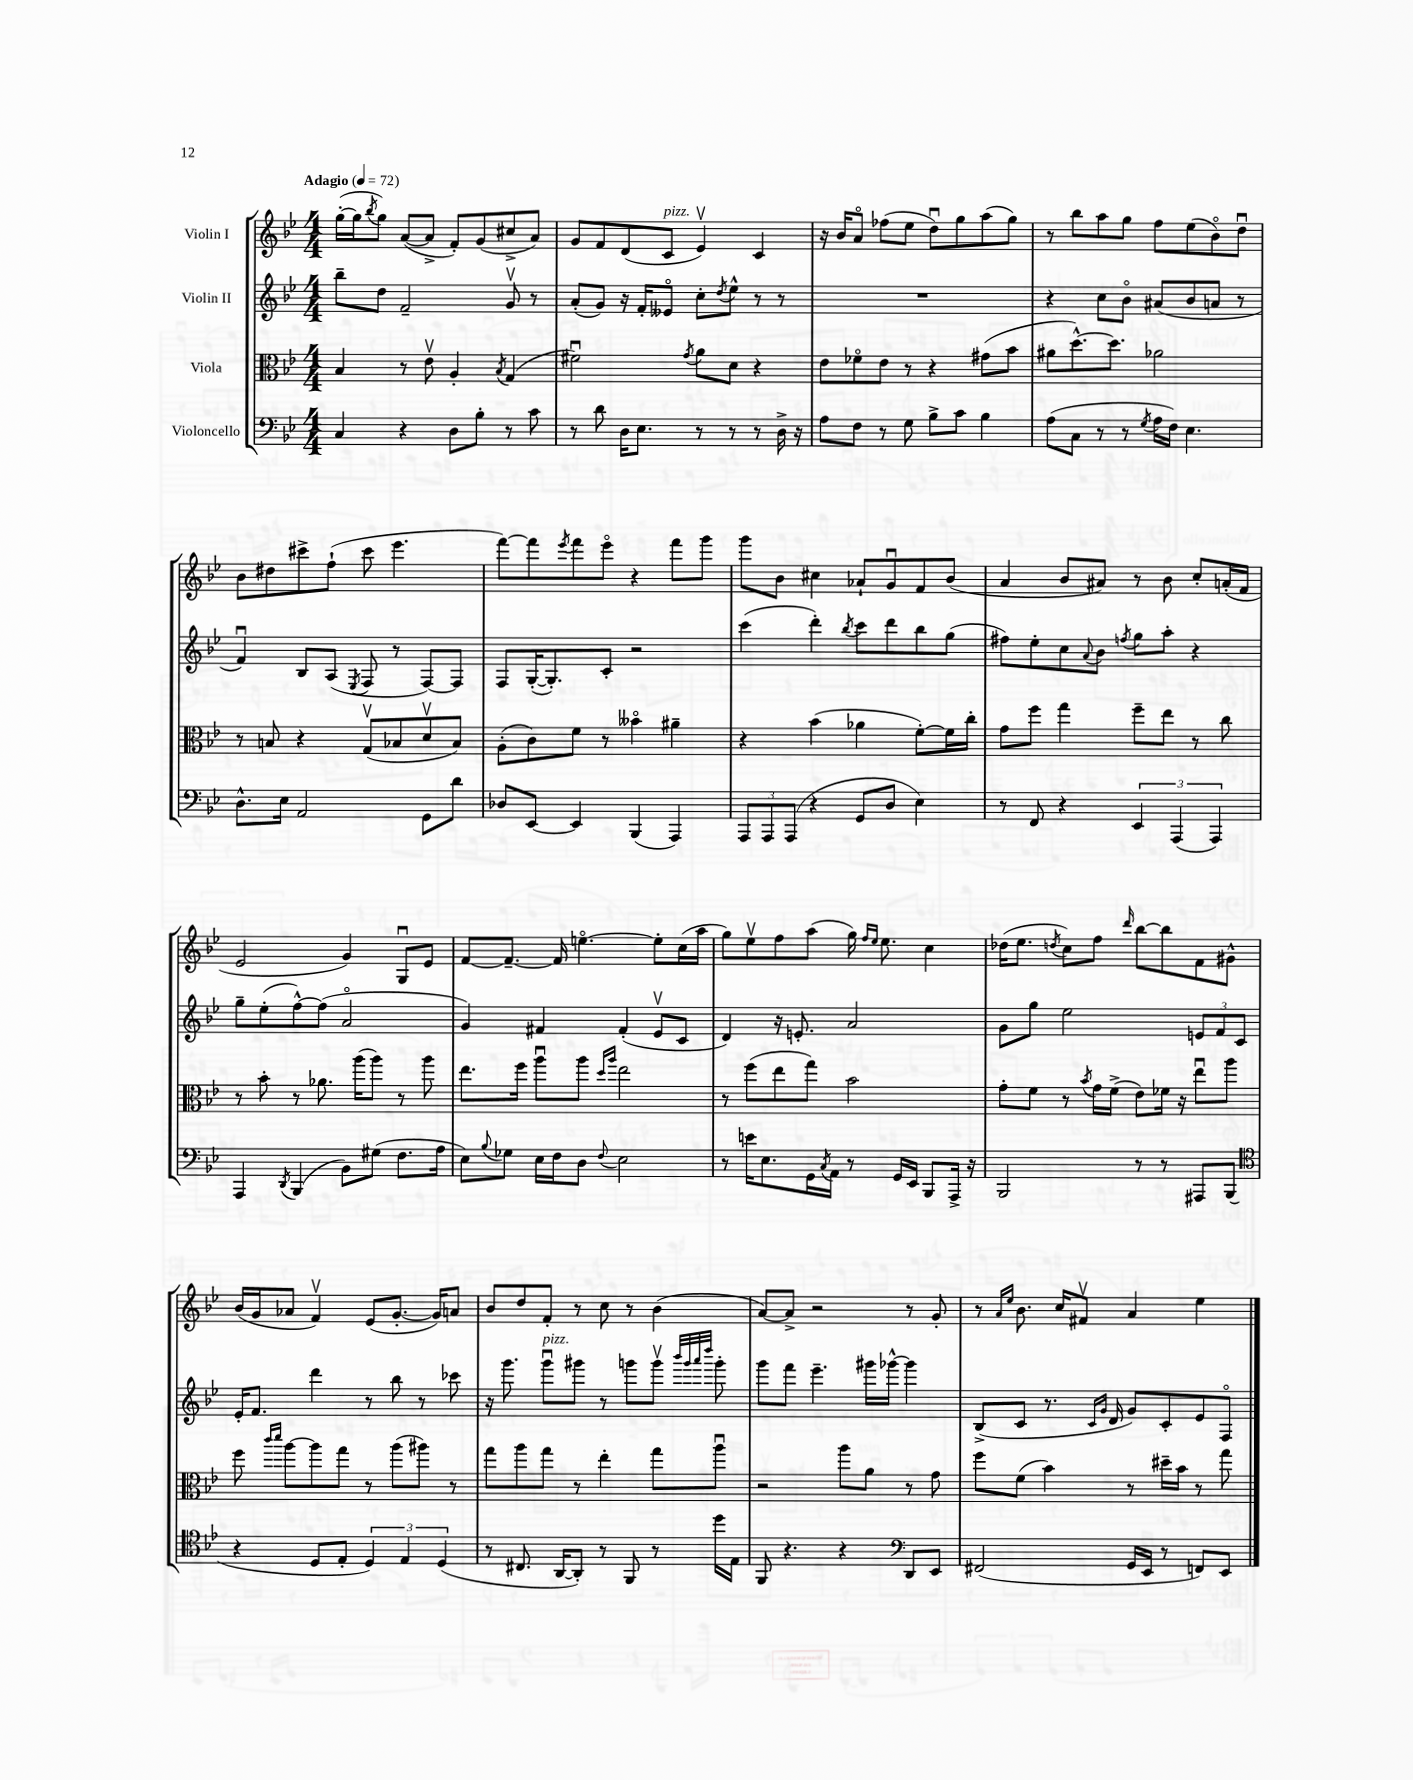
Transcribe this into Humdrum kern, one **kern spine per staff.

**kern	**kern	**kern	**kern
*part4	*part3	*part2	*part1
*staff4	*staff3	*staff2	*staff1
*I"Violoncello	*I"Viola	*I"Violin II	*I"Violin I
*clefF4	*clefC3	*clefG2	*clefG2
*k[b-e-]	*k[b-e-]	*k[b-e-]	*k[b-e-]
*M4/4	*M4/4	*M4/4	*M4/4
*MM72	*MM72	*MM72	*MM72
=1	=1	=1	=1
!	!	!	!LO:TX:a:B:t=Adagio
4C/	4B-/	8bb-~\L	([16gg'\LL
.	.	.	16gg\J]
.	.	.	8qbb-/
.	.	8dd\J	8gg\J)
4r	8r	2f~/	([8a/L
.	8e-v\	.	8a^/J]
8D\L	4A'/	.	8f'/L)
8B-'\J	.	.	(8g/
.	8qB-/	.	.
8r	(4G/	8gv/	8cc#X^/
8c\	.	8r	8a/J)
=2	=2	=2	=2
8r	2f#Xu\)	(8a'/L	8g/L
8d\	.	8g/J)	8f/
16D\KL	.	16r	(8d/
8.E-\J	.	16f'/KL	.
!	!	!	!LO:TX:a:i:t=pizz.
.	.	8e--X/J	8c/J
.	8qg/	.	.
8r	8a\L	8cc'\L	4e-v/)
.	.	8qdd/	.
8r	8d\J	8ee-^^\J	.
8r	4r	8r	4c/
16D^\	.	8r	.
16r	.	.	.
=3	=3	=3	=3
8A\L	8e-\L	1r	16r
.	.	.	16b-/KL
8F\J	8f-X\	.	8a/J
8r	8e-\J	.	(8ff-X\L
8G\	8r	.	8ee-\J
8B-^\L	4r	.	8ddu\L)
8c\J	.	.	8gg\
4B-\	(8g#X\L	.	(8aa\
.	8b-\J	.	8gg\J)
=4	=4	=4	=4
(8A\L	8a#X\L	4r	8r
8C\J	[8.dd^^\)	.	8bb-\L
8r	.	8cc\L	8aa\
.	8.dd\J]	.	.
8r	.	8b-\J	8gg\J
8qG/	.	.	.
16A\LL	2a-X\	(8a#X/L	8ff\L
16F\JJ)	.	.	.
4.E-\	.	8b-/	(8ee-\
.	.	8an/J	8b-\)
.	.	8r	8ddu\J
!!LO:LB:g=z
=5	=5	=5	=5
8.D^^\L	8r	4fu/)	8b-\L
.	8Bn/	.	8dd#X\
16E-\Jk	.	.	.
2AA/	4r	8B-/L	8ccc#X^\
.	.	(8A/J	(8ff`\J
.	.	8qE-/	.
.	(8Gv/L	8F/	8ccc#\
.	8B-X/	8r	4.eee-\
8GG\L	8dv/	[8F/L)	.
8d\J	8B-/J)	8F/J]	.
=6	=6	=6	=6
8D-X/L	(8A'\L	8F/L	[8fff\L)
[8EE-/J	8c\)	([16G'/K	8fff\]
.	.	8.G'/])	.
.	.	.	8qeee-/
4EE-/]	8f\J	.	8fff\
.	8r	8c'/J	8eee-\J
(4BBB-/	4b--X\	2r	4r
4AAA/)	4a#X~\	.	8fff\L
.	.	.	8ggg\J
=7	=7	=7	=7
12AAA/L	4r	(4ccc\	8ggg\L
12AAA/	.	.	.
.	.	.	8b-\J
(12AAA/J	.	.	.
4r	(4b-\	4ddd'\)	4cc#X\
.	.	8qbb-/	.
8GG/L	4a-X\	8ccc\L	8a-X`/L
8D/J	.	8ddd\	8gu/
4E-\)	[8f'\L)	8bb-\	8f/
.	16f\L]	(8gg\J	(8b-/J
.	16cc'\JJ	.	.
=8	=8	=8	=8
8r	8g\L	8ff#X\L)	4a/
8FF/	8ff\J	8ee-'\	.
4r	4gg\	8cc\	8b-/L
.	.	8qqa/	.
.	.	8b-\J	8a#X/J)
.	.	8qffn/	.
6EE-/	8ff~\L	8gg\L	8r
.	8ee-\J	8aa'\J	8b-\
(6AAA/	.	.	.
.	8r	4r	8cc'/L
6AAA/)	.	.	.
.	8cc\	.	(16an'/L
.	.	.	16f/JJ
!!LO:LB:g=z
=9	=9	=9	=9
4AAA/	8r	8gg~\L	2e-/
.	8b-'\	(8ee-'\	.
8qDD/	.	.	.
(4BBB-/	8r	[8ff^^\)	.
.	8.a-X\	(8ff\J]	.
8BB-\L)	.	2a/	4g/)
.	(16aa\KL	.	.
(8G#X\J	8aa\J)	.	.
8.F\L	8r	.	8Gu/L
.	8aa\	.	8e-/J
16A\Jk	.	.	.
=10	=10	=10	=10
8E-\L)	8.ee-\L	4g/)	[8f/L
8qqB-/	.	.	.
8G-X\J	.	.	8.f~/J_
.	16ff\Jk	.	.
16E-\LL	8aau\L	4f#X/	.
16F\J	.	.	16f/]
8D\J	8aa\J	.	[4.een\
.	16qqdd/LL	.	.
8qqF/	16qqaa/JJ	.	.
2E-\	2ee-\	(4f#'/	.
.	.	8e-v/L	8ee'\L]
.	.	8c/J	(16cc\L
.	.	.	16aa\JJ
=11	=11	=11	=11
8r	8r	4d/)	8gg\L)
16en\KL	(8ff\L	.	8ee-v\
8.E-\	.	.	.
.	8ee-\	16r	8ff\
.	.	8.en'/	.
16GG\L	8gg\J)	.	(8aa\J
8qC/	.	.	.
16AA\JJ	.	.	.
8r	2b-\	2a/	16gg\)
.	.	.	16qqff/LL
.	.	.	16qqee-/JJ
.	.	.	8.ee-\
16GG/LL	.	.	.
16EE-/JJ	.	.	.
8BBB-/L	.	.	4cc\
16AAA^/Jk	.	.	.
16r	.	.	.
=12	=12	=12	=12
2BBB-/	8g'\L	8g\L	(16dd-X\KL
.	.	.	8.ee-\J
.	8f\J	8gg\J	.
.	.	.	8qddn/
.	8r	2ee-\	8cc\L)
.	8qb-/	.	.
.	16g\LL	.	8ff\J
.	(16f^\JJ	.	.
.	.	.	16qqddd/
8r	8e-\L)	.	[8bb-\L
8r	16f-X\Jk	.	8bb-\]
.	16r	.	.
8AAA#X/L	8ee-u\L	12en/L	8f\
.	.	12f/	.
(8BBB-/J	8aa\J	.	8g#X^^\J
.	.	12c/J	.
!!LO:LB:g=z
=13	=13	=13	=13
*clefC4	*	*	*
4r	8ff\	16e-'/KL	(16b-/LL
.	.	8.f/J	16g/J
.	16qqccc/LL	.	.
.	16qqddd/JJ	.	.
.	[8aa\L	.	8a-X/J
8D/L	8aa\]	4ddd\	4fv/)
8E-'/J	8gg\J	.	.
6D/)	8r	8r	(8e-/L
.	(8aa\L	8bb-\	[8.g'/J
6E-/	.	.	.
.	8aa#X\J)	8r	.
.	.	.	16g/KL])
(6D/	.	.	.
.	8r	8ccc-X\	8an/J
=14	=14	=14	=14
8r	8gg\L	16r	8b-/L
.	.	8.ggg\	.
8.C#X/	8aa\	.	8dd/
!	!	!LO:TX:a:i:t=pizz.	!
.	8gg\J	8gggu\L	8f'/J
[16AA/KL	.	.	.
8AA'/J])	8r	8ggg#X\J	8r
8r	4ee-'\	8r	8cc\
8FF/	.	8gggn\L	8r
8r	8gg\L	8gggv\J	(4b-\
.	.	32qqbbb-/LLL	.
.	.	32qqggg/	.
.	.	32qqaaa/	.
.	.	32qqdddd/JJJ	.
16dd\LL	8aau\J	8ggg'\	.
16E-\JJ	.	.	.
=15	=15	=15	=15
8FF/	2r	8ggg\L	[8a/L)
4.r	.	8fff\J	8a^/J]
.	.	4.eee-~\	2r
4r	8aa\L	.	.
.	8a\J	16ggg#X\LL	.
.	.	[16ggg-X^^\JJ	.
*clefF4	*	*	*
8DD/L	8r	4ggg-\]	8r
8EE-/J	8g\	.	8g'/
=16	=16	=16	=16
(2FF#X/	8ff\L	(8B-^/L	8r
.	.	.	16qqa/LL
.	.	.	16qqee-/JJ
.	(8f\J	8c/J	8.b-\
.	4b-\)	8.r	.
.	.	.	16cc/KL
.	.	.	8f#Xv/J
.	.	16qqc/LL	.
.	.	16qqg/JJ	.
.	.	16d/	.
16GG/LL	8r	8g/L)	4a/
16EE-/JJ	.	.	.
8r	16dd#X~\LL	8c'/	.
.	16b-\JJ	.	.
8FFn/L)	8r	8e-/	4ee-\
8EE-/J	8gg\	8F/J	.
==	==	==	==
*-	*-	*-	*-
